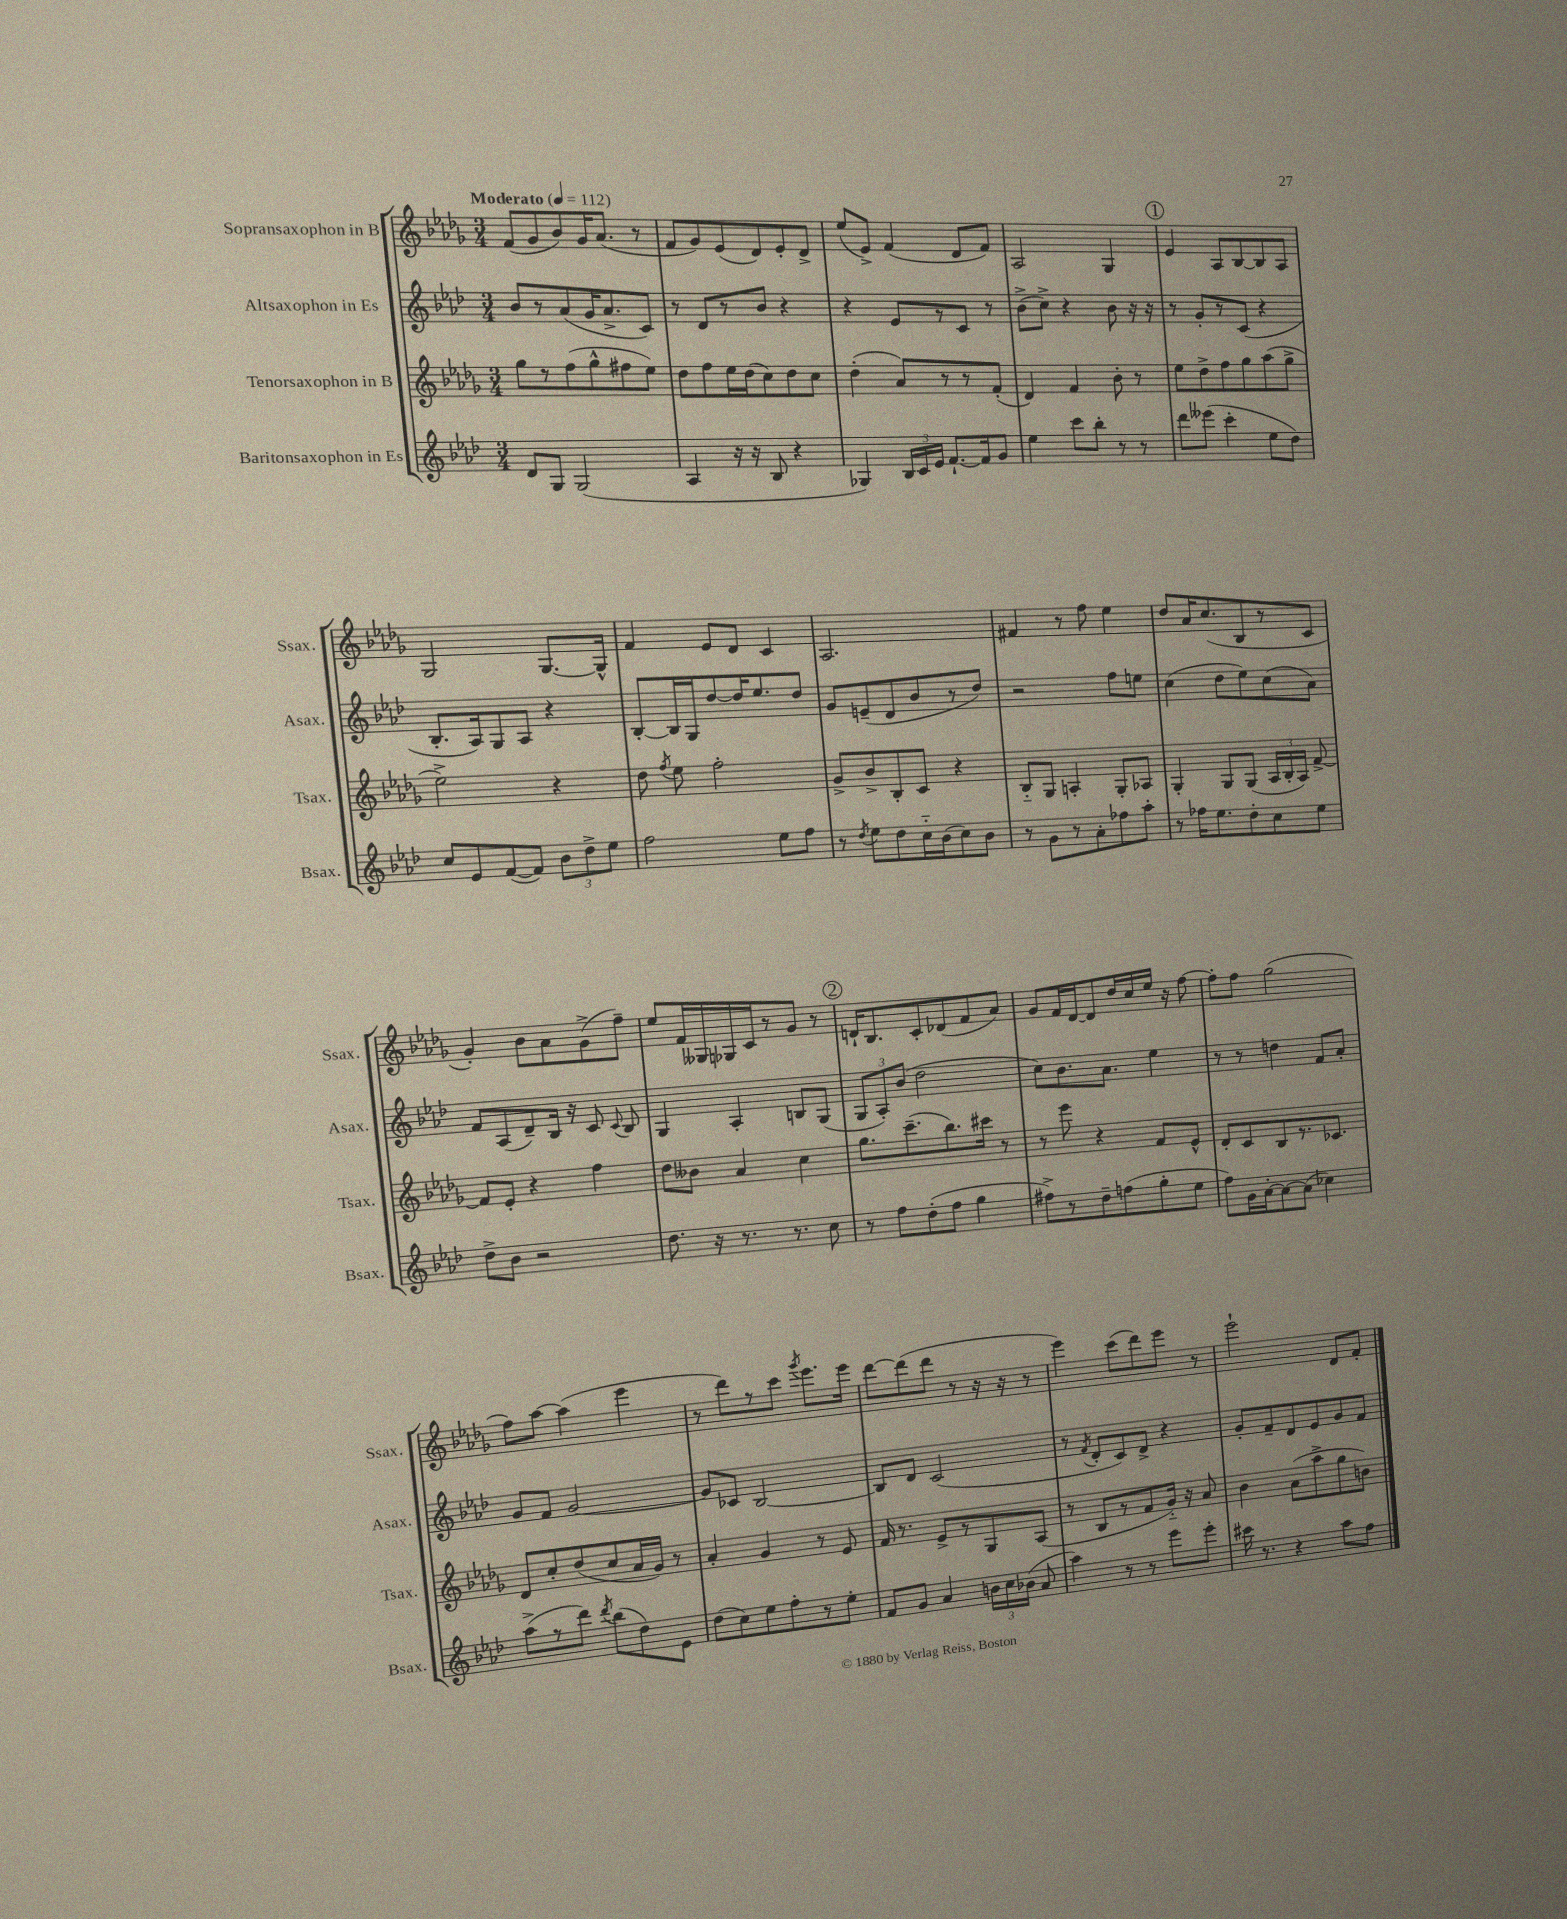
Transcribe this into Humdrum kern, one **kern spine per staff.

**kern	**kern	**kern	**kern
*part4	*part3	*part2	*part1
*staff4	*staff3	*staff2	*staff1
*I"Baritonsaxophon in Es	*I"Tenorsaxophon in B	*I"Altsaxophon in Es	*I"Sopransaxophon in B
*I'Bsax.	*I'Tsax.	*I'Asax.	*I'Ssax.
*clefG2	*clefG2	*clefG2	*clefG2
*k[b-e-a-d-]	*k[b-e-a-d-g-]	*k[b-e-a-d-]	*k[b-e-a-d-g-]
*M3/4	*M3/4	*M3/4	*M3/4
*MM112	*MM112	*MM112	*MM112
=1	=1	=1	=1
!	!	!	!LO:TX:a:B:t=Moderato
8d-/L	8gg-\L	8b-/L	(8f/L
8G/J	8r	8r	8g-/
(2G/	(8ff\	(8a-/	8b-/)
.	8gg-^^\	16g/K	16g-/K
.	.	8.a-^/	(8.a-/J
.	8ff#X\	.	.
.	8ee-\J)	8c/J)	8r
=2	=2	=2	=2
4A-/	8dd-\L	8r	8f/L
.	8ff\	8d-/L	8g-/)
16r	16ee-\L	8r	(8e-/
16r	(16dd-\J	.	.
8B-/	8cc\)	8b-/J	8d-/)
4r	8dd-\	4r	8e-'/
.	8cc\J	.	8d-^/J
=3	=3	=3	=3
4G-X/)	(4dd-'\	4r	(8ee-/L
.	.	.	8e-^/J)
24B-/LL	8a-/L)	8e-/L	(4f/
24c/	.	.	.
24e-/JJ	.	.	.
[8.f`/L	8r	8r	.
.	8r	8c/J	8d-/L
16f/k]	.	.	.
8g/J	(8f'/J	8r	8f/J)
=4	=4	=4	=4
4ee-\	4d-/)	(8b-^\L	2A-/
.	.	8cc^\J)	.
8ccc\L	4f/	4r	.
8bb-'\J	.	.	.
8r	8b-'\	8b-\	4G-/
8r	8r	16r	.
.	.	16r	.
!!LO:REH:place=s1:t=1
=5	=5	=5	=5
8ddd-\L	8ee-\L	8r	4e-/
(8eee--X\J	8dd-^\	8g'/L	.
4ccc'\	8ff\	8r	8A-/L
.	8gg-\	(8c/J	[8B-/
8ee-\L	(8aa-\	4r	8B-/]
8dd-\J)	8gg-^\J	.	8A-/J
!!LO:LB:g=z
=6	=6	=6	=6
8cc/L	2ee-^\)	8.B-'/L	2G-/
8e-/	.	.	.
.	.	16A-/k)	.
([8f/	.	8G/	.
8f/J])	.	8A-/J	.
12b-\L	4r	4r	[8.G-/L
12dd-^\	.	.	.
12ee-\J	.	.	.
.	.	.	16G-^^/Jk]
=7	=7	=7	=7
2ff\	8dd-\	[8B-'/L	4f/
.	8qff/	.	.
.	8ee-\	16B-/L]	.
.	.	16G/J	.
.	2ff'\	[8dd-/	8e-/L
.	.	16dd-/K]	8d-/J
.	.	8.ee-/	.
8ee-\L	.	.	4c/
8ff\J	.	8dd-/J	.
=8	=8	=8	=8
8r	8g-^/L	8g/L	2.A-/
8qdd-/	.	.	.
8ee-\L	8b-^/	(8en~/	.
8dd-\	8B-'/	8d-/	.
16cc\L	8c/J	8b-/	.
(16b-\J	.	.	.
8cc\)	4r	8r	.
8b-\J	.	8dd-/J)	.
=9	=9	=9	=9
8r	8B-/L	2r	4f#X/
8g\L	8G-/J	.	.
8r	4An'/	.	8r
8a-'\	.	.	8ff\
8ff-X\	8G-'/L	8ff\L	4ee-\
8aa-'\J	8A-X/J	8een\J	.
=10	=10	=10	=10
8r	4G-'/	(4cc\	8dd-/L
16ff-X\KL	.	.	16a-/K
8.ee-\	.	.	(8.cc/
.	8G-/L	8dd-\L	.
8dd-'\	(8G-/J	8ee-\)	8B-/
8cc\	24A-/LL	(8cc\	8r
.	24B-'/	.	.
.	24A-/JJ)	.	.
8ee-\J	[8f^/	8a-\J)	8c/J
!!LO:LB:g=z
=11	=11	=11	=11
8dd-^\L	8f/L]	8f/L	4g-'/)
8b-\J	8e-'/J	(8A-/	.
2r	4r	8d-~/)	8b-\L
.	.	16B-/Jk	8a-\
.	.	16r	.
.	4ff\	8c/	(8g-^\
.	.	8qqc/	.
.	.	8B-/	8ff~\J)
=12	=12	=12	=12
8.dd-\	8dd-\L	4G/	8ee-/L
.	8b--X\J	.	16f/L
16r	.	.	16G--X/
8.r	4a-/	4A-'/	16G-X/
.	.	.	16c/J
.	.	.	8r
8.r	.	.	.
.	4cc\	8Bn/L	8g-/J
8cc\	.	(8G/J	8r
!!LO:REH:place=s1:t=2
=13	=13	=13	=13
8r	8.gg-\L	12G/L	16dn`/KL
.	.	.	8.B-/
.	.	12A-'/)	.
8ff\L	.	.	.
.	.	(12b-/J	.
.	(8.ccc~\	.	.
(8dd-'\	.	2dd-\	8c'/
8ff\J	8.bb-\)	.	(8d-X/
4gg\	.	.	8f/
.	16ccc#X\Jk	.	.
.	8r	.	8a-/J)
=14	=14	=14	=14
8ff#X^\L)	8r	8cc\L)	8g-/L
8r	8eee-\	8.b-\	16f/L
.	.	.	[16d-/J
8dd-~\	4r	.	8d-/]
.	.	8.a-\J	.
(8ffn\	.	.	16dd-/L
.	.	.	16cc/
8gg'\	8f/L	4ee-\	16ee-/JJ
.	.	.	16r
8ee-\J	8e-^^/J	.	[8ff\
=15	=15	=15	=15
8ff\L)	8d-'/L	8r	8ff'\L]
16g\L	8c/	8r	8ff\J
[16a-'\J	.	.	.
8a-\_	8B-/	4ddn\	(2gg-\
(8a-\J]	8.r	.	.
4cc-X\)	.	8f/L	.
.	8.c-X/J	.	.
.	.	8a-'/J	.
!!LO:LB:g=z
=16	=16	=16	=16
(8aa-^\L	8d-/L	8g/L	8ff\L)
8r	8cc'/	8f/J	[8aa-\J
8ddd-\J)	(8dd-/	[2g/	(4aa-\]
8qddd-/	.	.	.
(8bb-\L	8cc/	.	.
8dd-\)	16a-/L	.	4eee-\
.	16g-/JJ)	.	.
8e-\J	8r	.	.
=17	=17	=17	=17
(8dd-\L	4a-'/	8g/L]	8r
8cc\)	.	8c-X/J	8ddd-\L)
8ee-\	4g-/	[2B-/	8r
8ff'\	.	.	8ccc\J
.	.	.	8qggg-/
8r	8r	.	8.eee-\L
8ee-'\J	8e-/	.	.
.	.	.	16eee-\Jk
=18	=18	=18	=18
8f/L	16f/	8B-/L]	[8ddd-\L
.	8.r	.	.
8g/J	.	8d-/J	(8ddd-\]
4a-/	8e-^/L	(2c/	8ddd-\J
.	8r	.	8r
24bn\LL	8G-/	.	16r
24cc\	.	.	.
.	.	.	16r
(24b-X\JJ	.	.	.
8a-/	(8A-/J	.	8r
=19	=19	=19	=19
4aa-\)	8r	8r	4eee-\)
.	.	8qf/	.
.	8B-/L	8d-'/L	.
8r	8r	8c/)	(8ccc\L
8r	8f/	8d-^/J	8ddd-\)
8eee-\L	16g-/Jk)	4r	8eee-\J
.	16r	.	.
8eee-'\J	8a-/	.	8r
=20	=20	=20	=20
16ccc#X\	4b-\	8g'/L	2eee-`\
8.r	.	.	.
.	.	8f~/	.
4r	(8a-\L	8d-/	.
.	8aa-^\	8e-/	.
8aa-\L	8gg-\	8g/	8d-/L
8ff\J	8bn\J)	8f/J	8f'/J
==	==	==	==
*-	*-	*-	*-
